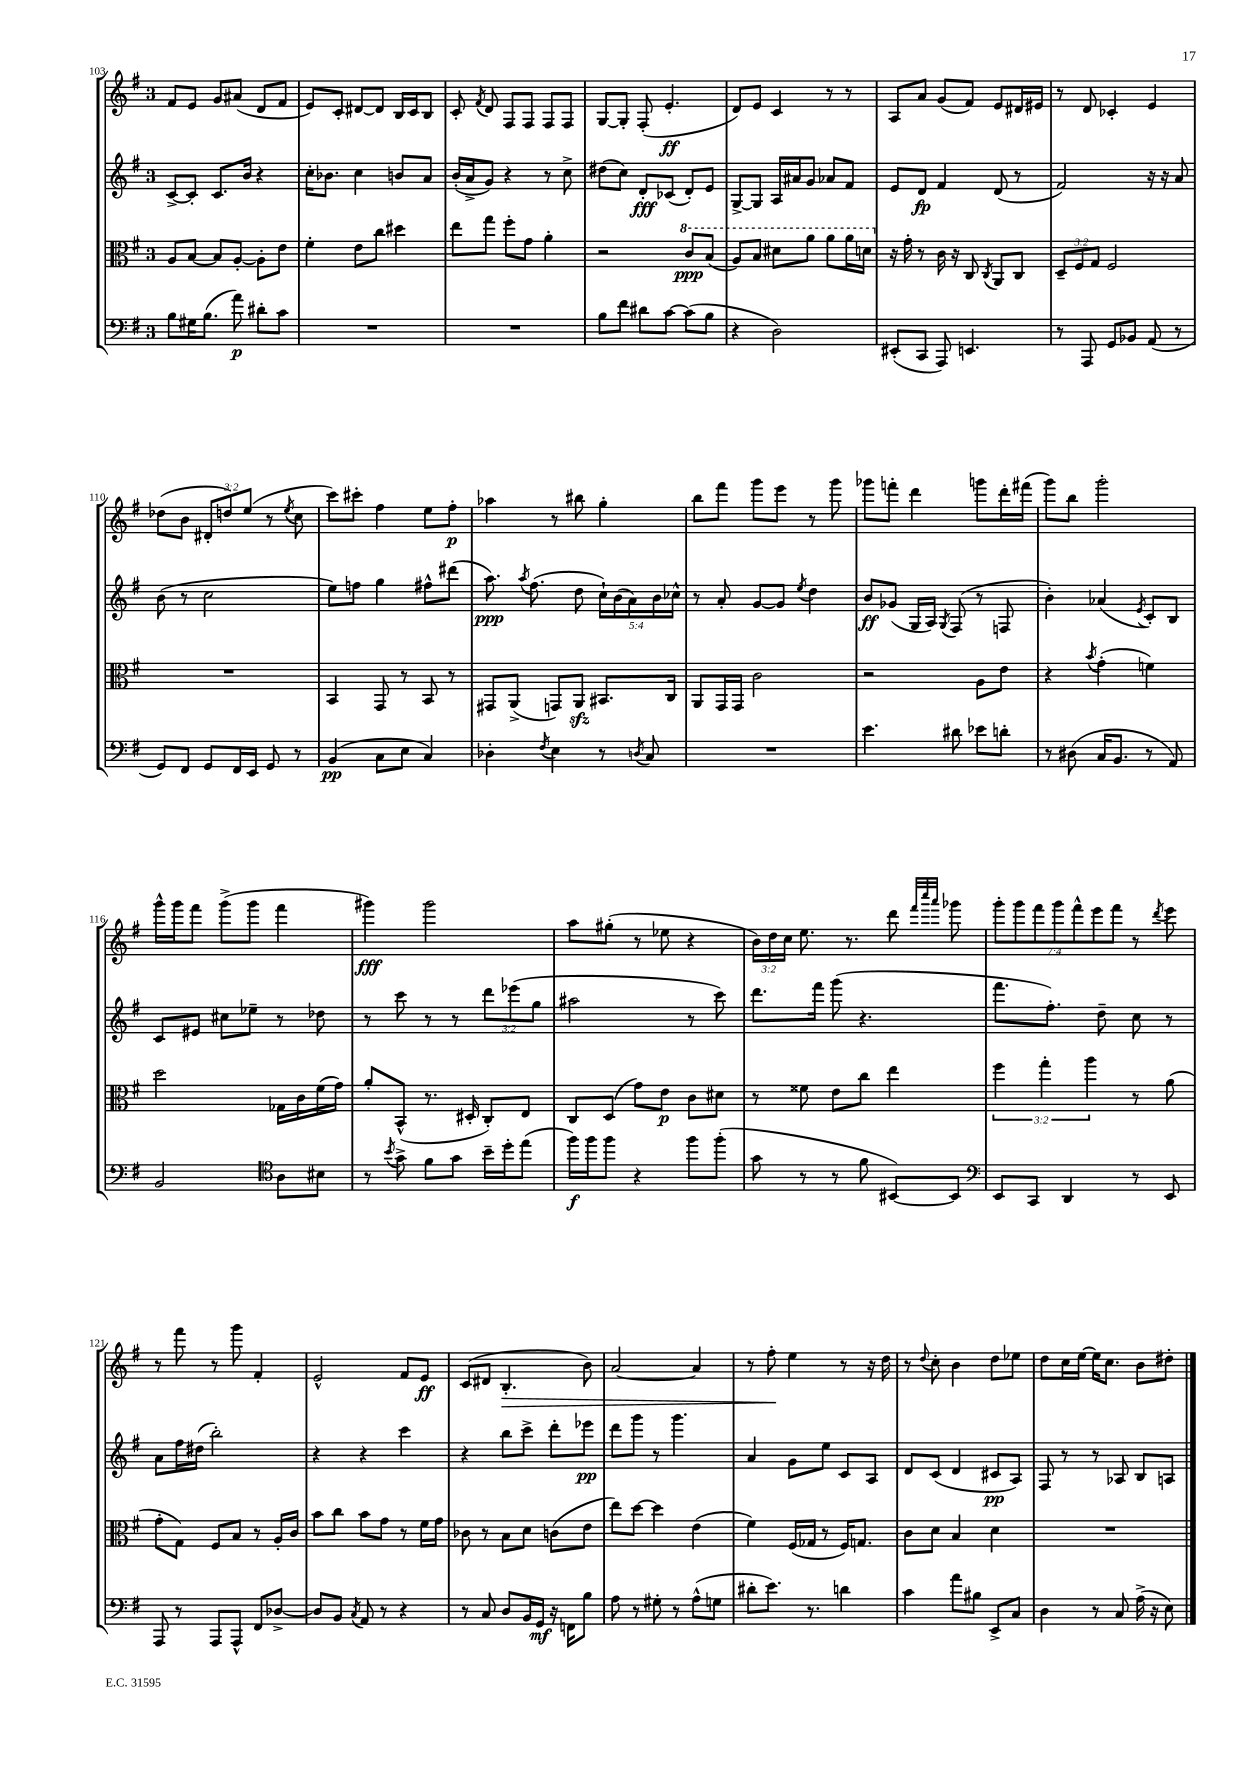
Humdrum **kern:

**kern	**dynam	**kern	**dynam	**kern	**dynam	**kern	**dynam
*part4	*part4	*part3	*part3	*part2	*part2	*part1	*part1
*staff4	*staff4	*staff3	*staff3	*staff2	*staff2	*staff1	*staff1
*clefF4	*	*clefC3	*	*clefG2	*	*clefG2	*
*k[f#]	*	*k[f#]	*	*k[f#]	*	*k[f#]	*
*M3/4	*	*M3/4	*	*M3/4	*	*M3/4	*
=103	=103	=103	=103	=103	=103	=103	=103
8B\L	.	8A/L	.	[8c^/L	.	8f#/L	.
16G#X\K	.	[8B/J	.	8c'/J]	.	8e/J	.
(8.B\J	.	.	.	.	.	.	.
.	.	8B/L]	.	8.c/L	.	8g/L	.
8a\)	p	[8A'/J	.	.	.	(8a#X/J	.
.	.	.	.	16b/Jk	.	.	.
8d#X'\L	.	8A'\L]	.	4r	.	8d/L	.
8c\J	.	8e\J	.	.	.	8f#/J	.
=104	=104	=104	=104	=104	=104	=104	=104
2.r	.	4f#'\	.	16cc'\KL	.	8e/L)	.
.	.	.	.	8.b-X\J	.	.	.
.	.	.	.	.	.	8c'/J	.
.	.	8e\L	.	4cc\	.	[8d#X/L	.
.	.	8cc\J	.	.	.	8d#/J]	.
.	.	4dd#X\	.	8bn/L	.	16B/LL	.
.	.	.	.	.	.	16c/J	.
.	.	.	.	8a/J	.	8B/J	.
=105	=105	=105	=105	=105	=105	=105	=105
2.r	.	8ee\L	.	(16b'/LL	.	8c'/	.
.	.	.	.	16a^/J	.	.	.
.	.	.	.	.	.	8qf#/	.
.	.	8gg\J	.	8g/J)	.	8d/	.
.	.	8ff#'\L	.	4r	.	8F#/L	.
.	.	8g\J	.	.	.	8F#/J	.
.	.	4a'\	.	8r	.	8F#/L	.
.	.	.	.	8cc^\	.	8F#/J	.
=106	=106	=106	=106	=106	=106	=106	=106
8B\L	.	2r	.	(8dd#X\L	.	[8G/L	.
8f#\J	.	.	.	8cc\J)	.	8G'/J]	.
8d#X\L	.	.	.	8d'/L	fff	(8F#'/	.
[8c\J	.	.	.	(8c-X/J	.	4.e'/	ff
*	*	*8va	*	*	*	*	*
(8c\L]	.	8cc/L	ppp	8d'/L)	.	.	.
8B\J	.	(8b/J	.	8e/J	.	.	.
=107	=107	=107	=107	=107	=107	=107	=107
4r	.	8a/L)	.	[8G^/L	.	8d/L)	.
.	.	8b/J	.	8G/J]	.	8e/J	.
2D\)	.	8dd#X\L	.	16A/LL	.	4c/	.
.	.	.	.	16a#X/J	.	.	.
.	.	8aa\J	.	8g/J	.	.	.
.	.	8aa\L	.	8a-X/L	.	8r	.
.	.	16aa\L	.	8f#/J	.	8r	.
.	.	16ddn\JJ	.	.	.	.	.
=108	=108	=108	=108	=108	=108	=108	=108
*	*	*X8va	*	*	*	*	*
(8EE#X'/L	.	16r	.	8e/L	.	8A/L	.
.	.	16g'\	.	.	.	.	.
8CC/J	.	8r	.	8d/J	fp	8a/J	.
8AAA/)	.	16c\	.	4f#/	.	(8g/L	.
.	.	16r	.	.	.	.	.
4.EEn/	.	8C/	.	.	.	8f#/J)	.
.	.	8qC/	.	.	.	.	.
.	.	8AA/L	.	(8d/	.	8e/L	.
.	.	8C/J	.	8r	.	16d#X/L	.
.	.	.	.	.	.	16e#X/JJ	.
=109	=109	=109	=109	=109	=109	=109	=109
8r	.	12D~/L	.	2f#/)	.	8r	.
.	.	12F#/	.	.	.	.	.
8AAA/	.	.	.	.	.	8d/	.
.	.	12G/J	.	.	.	.	.
8GG/L	.	2F#/	.	.	.	4c-X'/	.
8BB-X/J	.	.	.	.	.	.	.
(8AA/	.	.	.	16r	.	4e/	.
.	.	.	.	16r	.	.	.
8r	.	.	.	8a/	.	.	.
!!LO:LB:g=z
=110	=110	=110	=110	=110	=110	=110	=110
8GG/L)	.	2.r	.	(8b\	.	(8dd-X\L	.
8FF#/J	.	.	.	8r	.	8b\J	.
8GG/L	.	.	.	2cc\	.	12d#X'/L	.
.	.	.	.	.	.	12ddn/)	.
16FF#/L	.	.	.	.	.	.	.
.	.	.	.	.	.	(12ee/J	.
16EE/JJ	.	.	.	.	.	.	.
8GG/	.	.	.	.	.	8r	.
.	.	.	.	.	.	8qee/	.
8r	.	.	.	.	.	8cc\	.
=111	=111	=111	=111	=111	=111	=111	=111
(4BB/	pp	4BB/	.	8ee\L)	.	8ccc\L)	.
.	.	.	.	8ffn\J	.	8ccc#X'\J	.
8C\L	.	8GG/	.	4gg\	.	4ff#\	.
8E\J	.	8r	.	.	.	.	.
4C/)	.	8BB/	.	8ff#X^^\L	.	8ee\L	.
.	.	8r	.	(8ddd#X\J	.	8ff#'\J	p
=112	=112	=112	=112	=112	=112	=112	=112
4D-X'\	.	8GG#X/L	.	8.aa\)	ppp	4aa-X\	.
.	.	(8AA^/J	.	.	.	.	.
.	.	.	.	8qaa/	.	.	.
.	.	.	.	(8.ff#\	.	.	.
8qF#/	.	.	.	.	.	.	.
4E\	.	8GGn/L)	.	.	.	8r	.
.	.	8AAzz/J	.	8dd\	.	8bb#X\	.
8r	.	8.BB#X/L	.	20cc`\LL)	.	4gg'\	.
.	.	.	.	(20b\	.	.	.
.	.	.	.	20a\)	.	.	.
8qDn/	.	.	.	.	.	.	.
8C/	.	.	.	.	.	.	.
.	.	.	.	20b\	.	.	.
.	.	16C/Jk	.	.	.	.	.
.	.	.	.	20cc-X^^\JJ	.	.	.
=113	=113	=113	=113	=113	=113	=113	=113
2.r	.	8AA/L	.	8r	.	8bb\L	.
.	.	16GG/L	.	8a'/	.	8fff#\J	.
.	.	16GG/JJ	.	.	.	.	.
.	.	2c\	.	[8g/L	.	8ggg\L	.
.	.	.	.	8g/J]	.	8eee\J	.
.	.	.	.	8qee/	.	.	.
.	.	.	.	4dd\	.	8r	.
.	.	.	.	.	.	8ggg\	.
=114	=114	=114	=114	=114	=114	=114	=114
4.e\	.	2r	.	8b/L	ff	8ggg-X\L	.
.	.	.	.	(8g-X/J	.	8fffn'\J	.
.	.	.	.	16G/LL	.	4ddd\	.
.	.	.	.	16A/JJ)	.	.	.
.	.	.	.	8qG/	.	.	.
8d#X\	.	.	.	(8F#/	.	.	.
8e-X\L	.	8A\L	.	8r	.	8gggn\L	.
8dn'\J	.	8e\J	.	8Fn/	.	16ddd'\L	.
.	.	.	.	.	.	(16fff#X\JJ	.
=115	=115	=115	=115	=115	=115	=115	=115
8r	.	4r	.	4b'\)	.	8ggg\L)	.
(8D#X\	.	.	.	.	.	8bb\J	.
.	.	8qb/	.	.	.	.	.
16C/KL	.	(4g'\	.	(4a-X/	.	2ggg'\	.
8.BB/J	.	.	.	.	.	.	.
.	.	.	.	8qe/	.	.	.
8r	.	4fn\)	.	8c'/L)	.	.	.
8AA/)	.	.	.	8B/J	.	.	.
!!LO:LB:g=z
=116	=116	=116	=116	=116	=116	=116	=116
2BB/	.	2dd\	.	8c/L	.	16ggg^^\LL	.
.	.	.	.	.	.	16ggg\J	.
.	.	.	.	8e#X/J	.	8fff#\J	.
.	.	.	.	8cc#X\L	.	(8ggg^\L	.
.	.	.	.	8ee-X~\J	.	8ggg\J	.
*clefC4	*	*	*	*	*	*	*
8A\L	.	16G-X\LL	.	8r	.	4fff#\	.
.	.	16c\	.	.	.	.	.
8B#X\J	.	(16f#\	.	8dd-X\	.	.	.
.	.	16g\JJ)	.	.	.	.	.
=117	=117	=117	=117	=117	=117	=117	=117
8r	.	8a'/L	.	8r	.	4ggg#X\)	fff
8qb/	.	.	.	.	.	.	.
8g^\	.	(8BB^^/J	.	8ccc\	.	.	.
8f#\L	.	8.r	.	8r	.	2ggg#\	.
8g\J	.	.	.	8r	.	.	.
.	.	16D#X'/	.	.	.	.	.
16b~\LL	.	8C'/L)	.	12ddd\L	.	.	.
16dd'\J	.	.	.	.	.	.	.
.	.	.	.	(12eee-X\	.	.	.
(8ee\J	.	8E/J	.	.	.	.	.
.	.	.	.	12gg\J	.	.	.
=118	=118	=118	=118	=118	=118	=118	=118
16ff#\LL)	f	8C/L	.	2aa#X\	.	8aa\L	.
16ff#\J	.	.	.	.	.	.	.
8ff#\J	.	(8D/J	.	.	.	(8gg#X'\J	.
4r	.	8g\L)	.	.	.	8r	.
.	.	8e\J	p	.	.	8ee-X\	.
8ff#\L	.	8c\L	.	8r	.	4r	.
(8ff#'\J	.	8d#X\J	.	8ccc\)	.	.	.
=119	=119	=119	=119	=119	=119	=119	=119
8g\	.	8r	.	8.ddd\L	.	24b\LL)	.
.	.	.	.	.	.	24dd\	.
.	.	.	.	.	.	24cc\JJ	.
8r	.	8f##X\	.	.	.	8.ee\	.
.	.	.	.	16fff#\Jk	.	.	.
8r	.	8e\L	.	(8ggg\	.	.	.
.	.	.	.	.	.	8.r	.
8f#\	.	8cc\J	.	4.r	.	.	.
[8BB#X/L)	.	4ee\	.	.	.	8ddd\	.
.	.	.	.	.	.	32qqfff#/LLL	.
.	.	.	.	.	.	32qqcccc/	.
.	.	.	.	.	.	32qqaaa/JJJ	.
8BB#/J]	.	.	.	.	.	8ggg-X\	.
=120	=120	=120	=120	=120	=120	=120	=120
*clefF4	*	*	*	*	*	*	*
8EE/L	.	6ff#\	.	8.fff#\L	.	14ggg'\L	.
.	.	.	.	.	.	14ggg\	.
8CC/J	.	.	.	.	.	.	.
.	.	.	.	.	.	14fff#\	.
.	.	6gg'\	.	.	.	.	.
.	.	.	.	8.ff#'\J)	.	.	.
.	.	.	.	.	.	14ggg\	.
4DD/	.	.	.	.	.	.	.
.	.	.	.	.	.	14fff#^^\	.
.	.	6aa\	.	.	.	.	.
.	.	.	.	.	.	14eee\	.
.	.	.	.	8dd~\	.	.	.
.	.	.	.	.	.	14fff#\J	.
8r	.	8r	.	8cc\	.	8r	.
.	.	.	.	.	.	8qddd/	.
8EE/	.	(8a\	.	8r	.	8eee\	.
!!LO:LB:g=z
=121	=121	=121	=121	=121	=121	=121	=121
8AAA/	.	8g'\L	.	8a\L	.	8r	.
8r	.	8G\J)	.	16ff#\L	.	8fff#\	.
.	.	.	.	(16dd#X\JJ	.	.	.
8AAA/L	.	8F#/L	.	2bb'\)	.	8r	.
8AAA^^/J	.	8B/J	.	.	.	8ggg\	.
8FF#/L	.	8r	.	.	.	4f#'/	.
[8D-X^/J	.	16A'/LL	.	.	.	.	.
.	.	16c/JJ	.	.	.	.	.
=122	=122	=122	=122	=122	=122	=122	=122
8D-/L]	.	8b\L	.	4r	.	2e^^/	.
8BB/J	.	8cc\J	.	.	.	.	.
8qC/	.	.	.	.	.	.	.
8AA/	.	8b\L	.	4r	.	.	.
8r	.	8g\J	.	.	.	.	.
4r	.	8r	.	4ccc\	.	8f#/L	.
.	.	16f#\LL	.	.	.	8e/J	ff
.	.	16g\JJ	.	.	.	.	.
=123	=123	=123	=123	=123	=123	=123	=123
8r	.	8c-X\	.	4r	.	(8c/L	.
8C/	.	8r	.	.	.	8d#X/J	.
!	!	!	!	!	!	!	!LO:HP:b
8D/L	.	8B\L	.	8bb\L	.	4.B'/	>
16BB/L	.	8d\J	.	8ccc^\J	.	.	.
16GG/JJ	mf	.	.	.	.	.	.
16r	.	(8cn\L	.	8ddd'\L	.	.	.
16FFn\KL	.	.	.	.	.	.	.
8B\J	.	8e\J	.	8eee-X\J	pp	8b\)	.
=124	=124	=124	=124	=124	=124	=124	=124
8A\	.	8ee\L)	.	8ddd\L	.	[2a/	.
8r	.	[8dd\J	.	8ggg\J	.	.	.
8G#X'\	.	4dd\]	.	8r	.	.	.
8r	.	.	.	4.ggg\	.	.	.
(8A^^\L	.	(4e\	.	.	.	4a/]	.
8Gn\J	.	.	.	.	.	.	.
=125	=125	=125	=125	=125	=125	=125	=125
8d#X'\L	.	4f#\)	.	4a/	.	8r	.
8.e\J)	.	.	.	.	.	8ff#'\	.
.	.	(16F#/LL	.	8g\L	.	4ee\	]
8.r	.	16G-X/JJ	.	.	.	.	.
.	.	8r	.	8ee\J	.	.	.
4dn\	.	16F#/KL)	.	8c/L	.	8r	.
.	.	8.Gn/J	.	.	.	.	.
.	.	.	.	8A/J	.	16r	.
.	.	.	.	.	.	16dd\	.
=126	=126	=126	=126	=126	=126	=126	=126
4c\	.	8c\L	.	8d/L	.	8r	.
.	.	.	.	.	.	8qqdd/	.
.	.	8d\J	.	(8c/J	.	8cc'\	.
8a\L	.	4B/	.	4d/	.	4b\	.
8B#X\J	.	.	.	.	.	.	.
8EE^/L	.	4d\	.	8c#X/L	pp	8dd\L	.
8C/J	.	.	.	8A/J)	.	8ee-X\J	.
=127	=127	=127	=127	=127	=127	=127	=127
4D\	.	2.r	.	8F#/	.	8dd\L	.
.	.	.	.	8r	.	16cc\L	.
.	.	.	.	.	.	[16ee\JJ	.
8r	.	.	.	8r	.	16ee\KL]	.
.	.	.	.	.	.	8.cc\J	.
8C/	.	.	.	8A-X/	.	.	.
(16A^\	.	.	.	8B/L	.	8b\L	.
16r	.	.	.	.	.	.	.
8E\)	.	.	.	8An/J	.	8dd#X'\J	.
==	==	==	==	==	==	==	==
*-	*-	*-	*-	*-	*-	*-	*-
